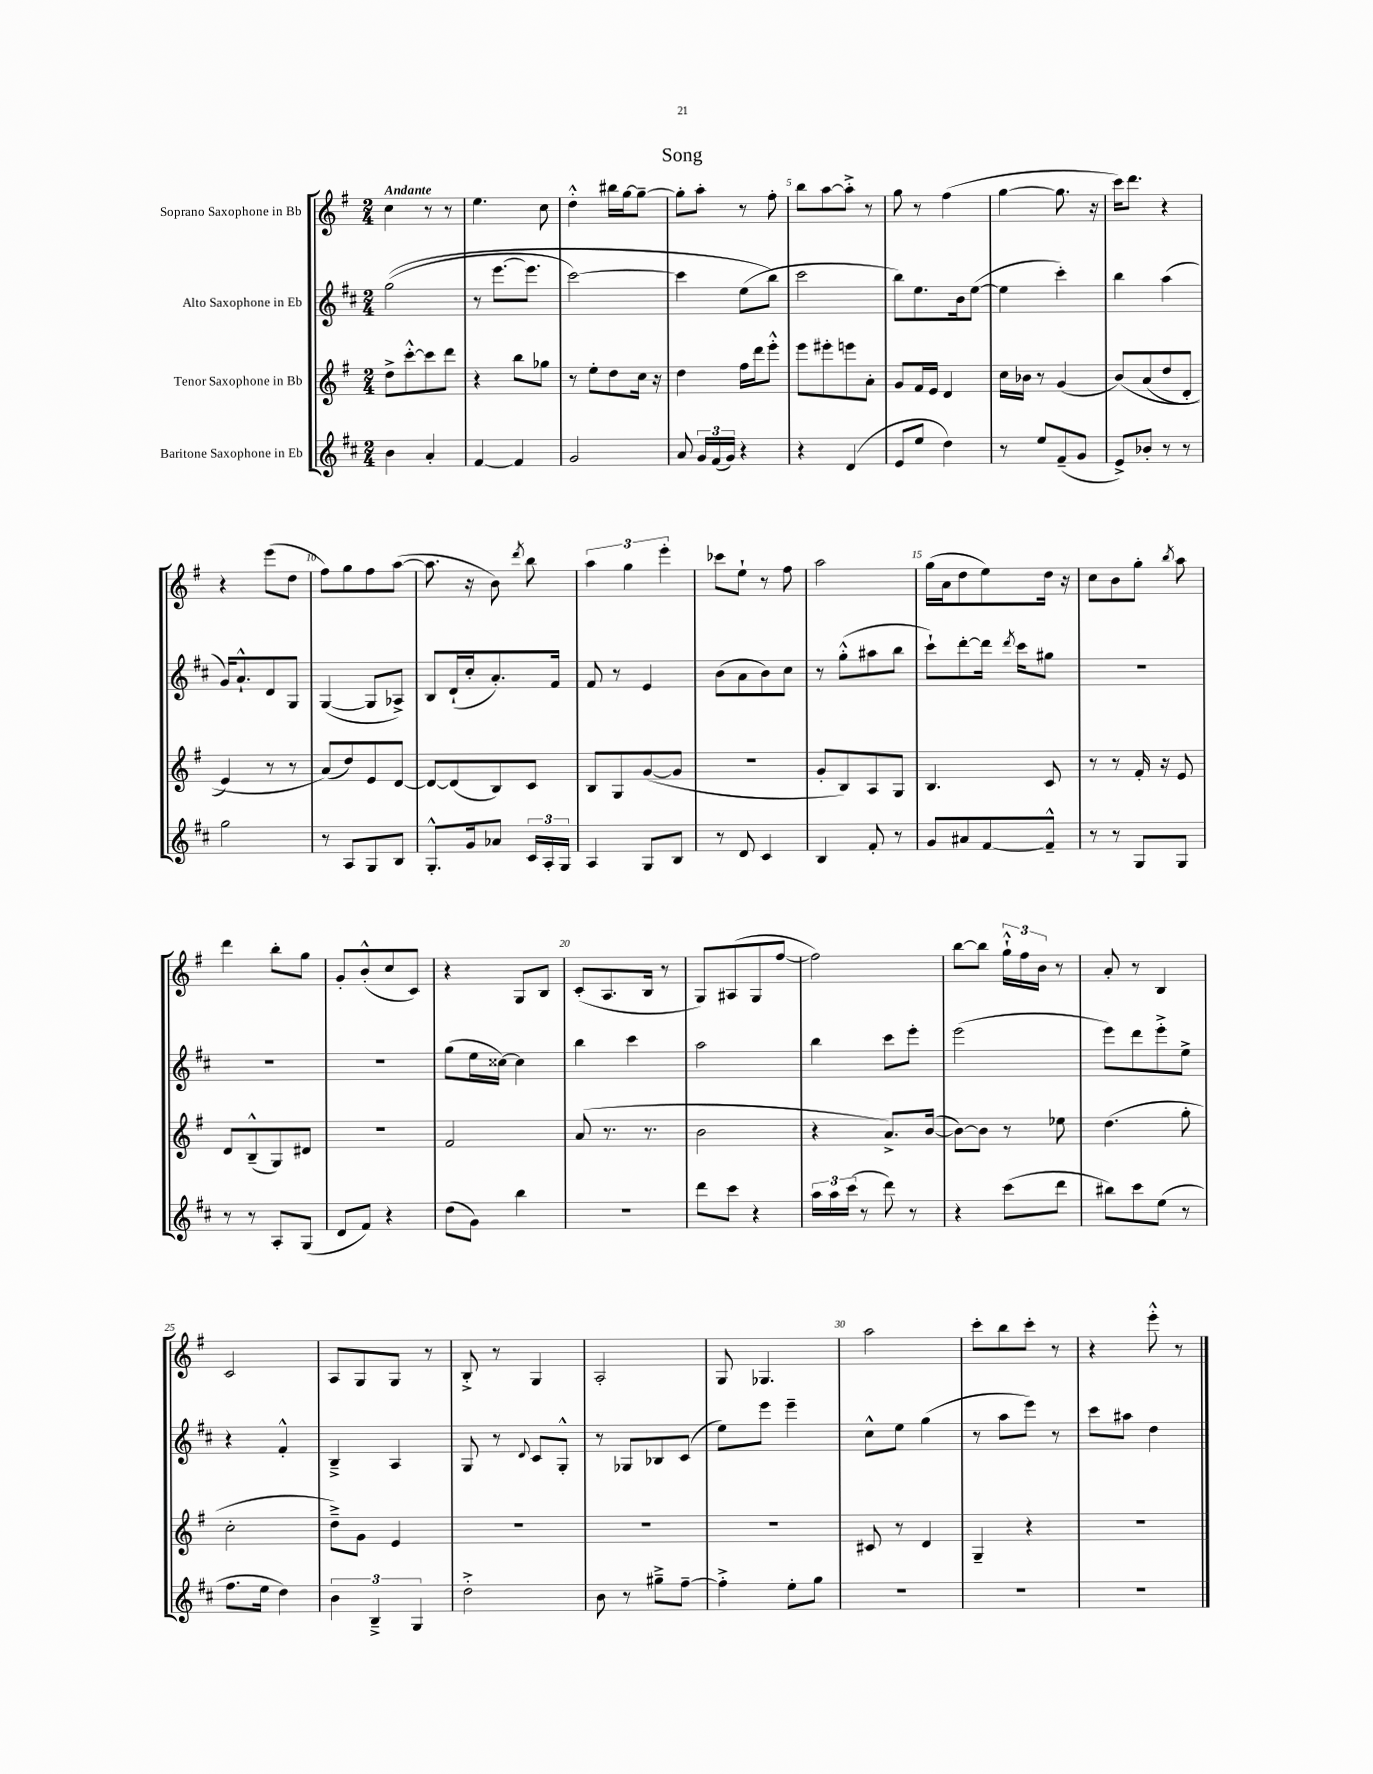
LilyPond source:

\header { title = "Song" }
<<
\new StaffGroup <<
\new Staff = "s0" \with { instrumentName = "Soprano Saxophone in Bb" } {
    \clef treble \key g \major \numericTimeSignature \time 2/4 \tempo "Andante"
    \autoBeamOff c''4 r8 r8 |
    e''4. c''8 |
    d''4-.-^ bis''16[ g''16~ g''8]~-- |
    g''8[-. a''8]-. r8 fis''8-. |
    b''8[ a''8~ a''8]-.-> r8 |
    g''8 r8 fis''4( |
    g''4~ g''8. r16 |
    c'''16[) d'''8.] r4 |
    r4 e'''8[( d''8] |
    fis''8[) g''8 fis''8 a''8]~( |
    a''8. r16 b'8) \acciaccatura { d'''8 } b''8 |
    \tuplet 3/2 { a''4 g''4 e'''4-. } |
    ces'''8[ e''8]-! r8 fis''8 |
    a''2 |
    g''16[( a'16 d''8 e''8) d''16] r16 |
    c''8[ b'8 g''8]-. \acciaccatura { b''8 } a''8 |
    d'''4 b''8[-. g''8] |
    g'8[-. b'8-.-^( c''8 c'8]) |
    r4 g8[ b8] |
    c'8[-.( a8. b16] r8 |
    g8[) ais8( g8 fis''8]~ |
    fis''2) |
    b''8[~ b''8] \tuplet 3/2 { g''16[-!-^ fis''16 b'16] } r8 |
    a'8-. r8 b4 |
    c'2 |
    a8[ g8 g8] r8 |
    b8-.-> r8 g4 |
    a2-. |
    g8 ges4. |
    a''2 |
    c'''8[-. b''8 c'''8]-. r8 |
    r4 e'''8-.-^ r8 \bar "|." |
}
\new Staff = "s1" \with { instrumentName = "Alto Saxophone in Eb" } {
    \clef treble \key d \major \numericTimeSignature \time 2/4
    \autoBeamOff g''2(\( |
    r8 e'''8.[~ e'''8.] |
    cis'''2~) |
    cis'''4 e''8[( b''8]\) |
    cis'''2 |
    b''8[) e''8. b'16 e''8]~( |
    e''4 cis'''4-.) |
    b''4 a''4( |
    g'16[) a'8.-!-^ d'8 g8] |
    g4~( g8[ aes8]->) |
    b8[ d'16-!( cis''16-. a'8.-.) fis'16] |
    fis'8 r8 e'4 |
    b'8[( a'8 b'8) cis''8] |
    r8 g''8[-.-^( ais''8 b''8] |
    cis'''8[-!) d'''8~-. d'''16] \acciaccatura { d'''8 } cis'''16[ gis''8] |
    R2 |
    R2 |
    R2 |
    g''8[( e''16 cisis''16]~) cisis''4 |
    b''4 cis'''4 |
    a''2 |
    b''4 cis'''8[ e'''8]-. |
    e'''2( |
    e'''8[) d'''8 e'''8-.-> e''8]-> |
    r4 fis'4-.-^ |
    b4---> a4 |
    g8 r8 \appoggiatura { d'8 } cis'8[ g8]-.-^ |
    r8 ges8[ bes8 cis'8]( |
    e''8[) e'''8] e'''4-- |
    cis''8[-^ e''8] g''4( |
    r8 a''8[ e'''8]) r8 |
    cis'''8[ ais''8] d''4 \bar "|." |
}
\new Staff = "s2" \with { instrumentName = "Tenor Saxophone in Bb" } {
    \clef treble \key g \major \numericTimeSignature \time 2/4
    \autoBeamOff d''8[-> c'''8~-.-^ c'''8 d'''8] |
    r4 b''8[ ges''8] |
    r8 e''8[-. d''8 c''16] r16 |
    d''4 fis''16[ d'''16 e'''8]-.-^ |
    e'''8[ eis'''8-. e'''8 a'8]-. |
    g'8[ fis'16 e'16] d'4 |
    c''16[ bes'16] r8 g'4( |
    b'8[)\( a'8( d''8 d'8]-. |
    e'4) r8 r8 |
    a'8[(\) d''8) e'8 d'8]~ |
    d'8[~ d'8( b8) c'8] |
    b8[ g8 g'8~( g'8] |
    r2 |
    g'8[-. b8) a8 g8] |
    b4. c'8 |
    r8 r8 fis'16-. r16 e'8 |
    d'8[ b8---^( g8) dis'8] |
    r2 |
    fis'2 |
    a'8( r8. r8. |
    b'2 |
    r4 a'8.[->) b'16]~( |
    b'8[~) b'8] r8 ees''8 |
    d''4.( g''8-. |
    c''2-. |
    d''8[--->) g'8] e'4 |
    R2 |
    R2 |
    R2 |
    cis'8 r8 d'4 |
    g4-- r4 |
    R2 \bar "|." |
}
\new Staff = "s3" \with { instrumentName = "Baritone Saxophone in Eb" } {
    \clef treble \key d \major \numericTimeSignature \time 2/4
    \autoBeamOff b'4 a'4-. |
    fis'4~ fis'4 |
    g'2 |
    a'8 \tuplet 3/2 { g'16[ fis'16( g'16]) } r4 |
    r4 d'4( |
    e'8[ e''8] d''4) |
    r8 e''8[ fis'8--( g'8] |
    e'8[->) bes'8]-. r8 r8 |
    g''2 |
    r8 a8[ g8 b8] |
    g8.[-.-^ g'16 aes'8] \tuplet 3/2 { cis'16[ a16-. g16] } |
    a4 g8[ b8] |
    r8 d'8 cis'4 |
    b4 fis'8-. r8 |
    g'8[ ais'8 fis'8~ fis'8]---^ |
    r8 r8 g8[ g8] |
    r8 r8 a8[-. g8]( |
    d'8[ fis'8]) r4 |
    d''8[( g'8]) b''4 |
    R2 |
    d'''8[ cis'''8] r4 |
    \tuplet 3/2 { a''16[ a''16 cis'''16]( } r8 d'''8) r8 |
    r4 cis'''8[( d'''8] |
    bis''8[) cis'''8 e''8]( r8 |
    fis''8.[ e''16] d''4) |
    \tuplet 3/2 { b'4 b4---> g4 } |
    d''2-.-> |
    b'8 r8 gis''8[---> fis''8]~-- |
    fis''4-.-> e''8[-. g''8] |
    R2 |
    R2 |
    R2 \bar "|." |
}
>>
>>
\layout { \context { \Score \override BarNumber.break-visibility = ##(#f #t #t) barNumberVisibility = #(every-nth-bar-number-visible 5) } }
